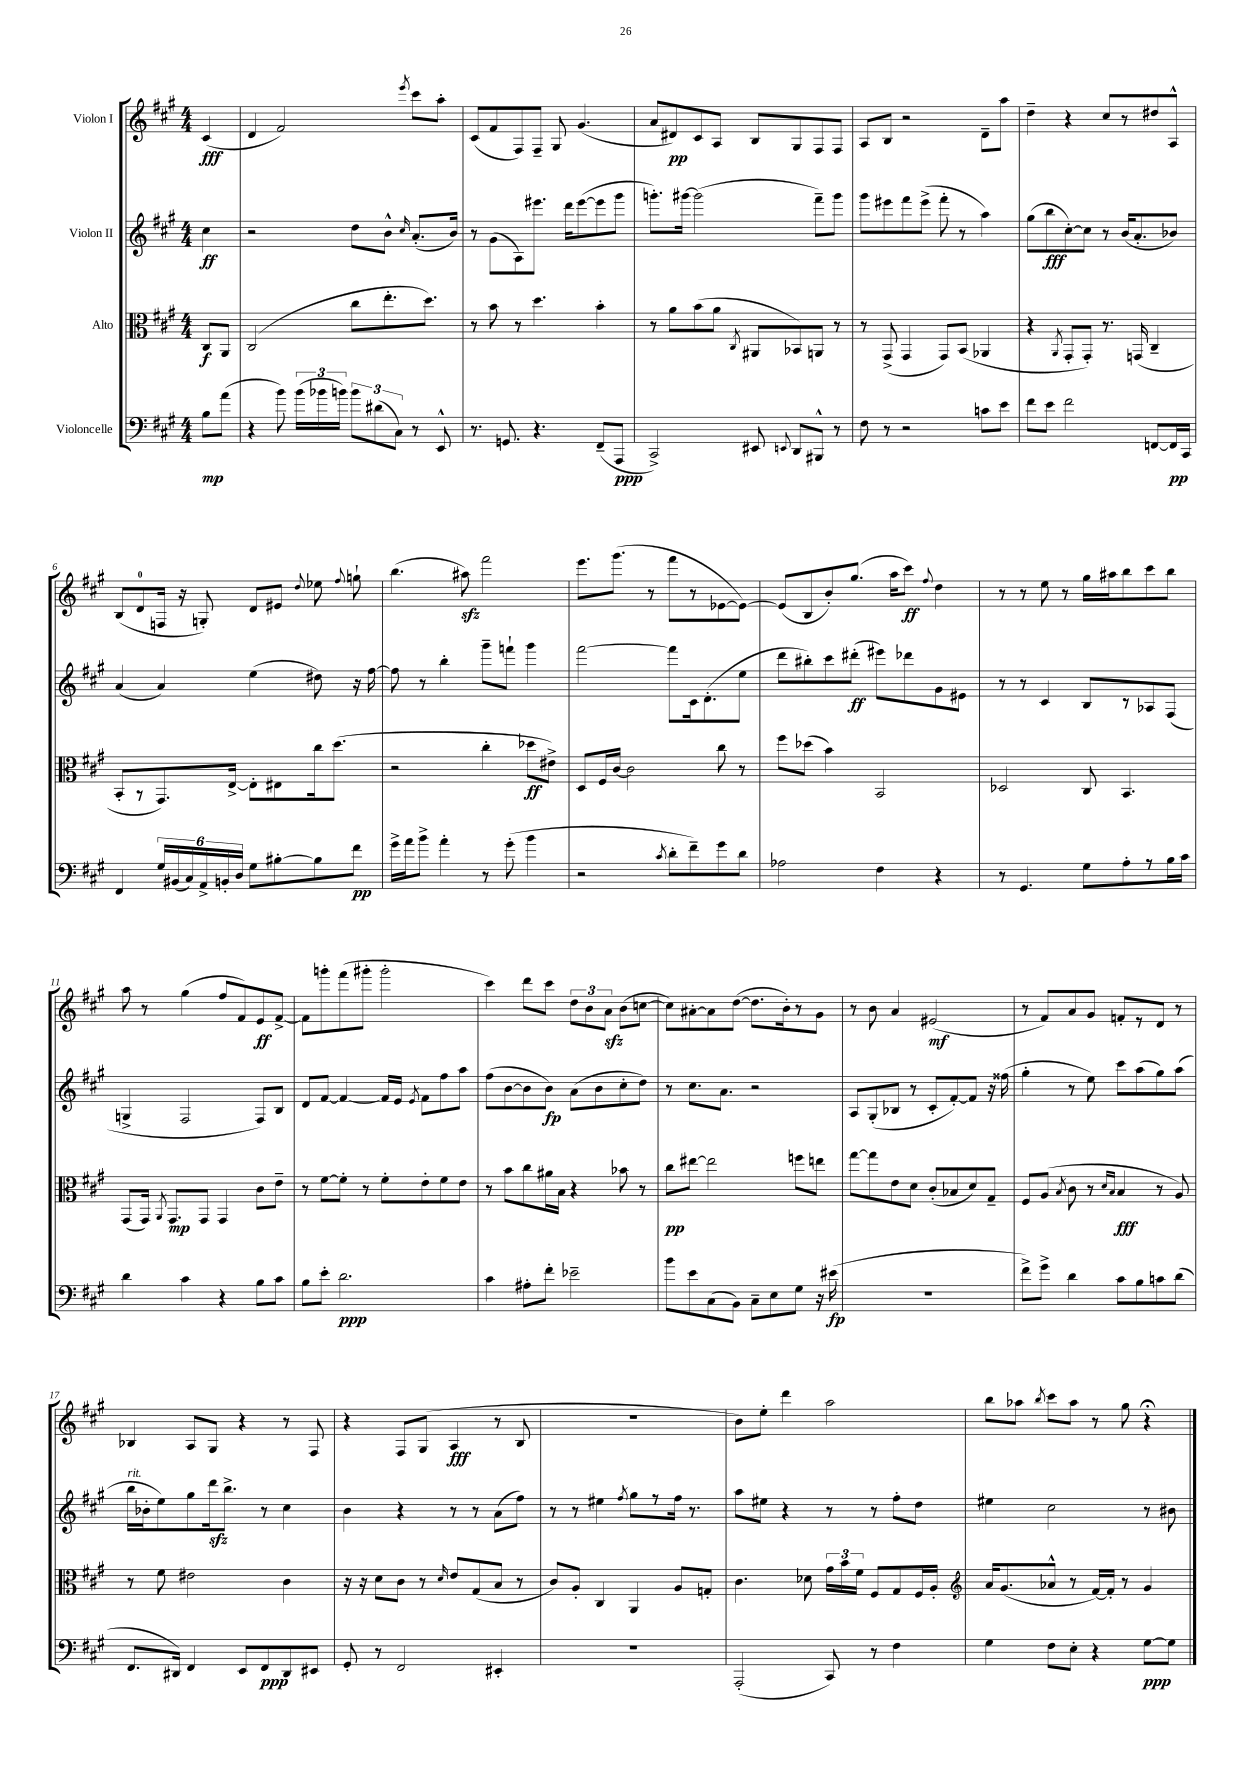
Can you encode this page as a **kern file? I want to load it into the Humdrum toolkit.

**kern	**kern	**kern	**kern
*staff4	*staff3	*staff2	*staff1
*clefF4	*clefC3	*clefG2	*clefG2
*k[f#c#g#]	*k[f#c#g#]	*k[f#c#g#]	*k[f#c#g#]
*M4/4	*M4/4	*M4/4	*M4/4
8B	8C#	4cc#	(4c#
(8a	8AA	.	.
=	=	=	=
4r	(2C#	2r	4d
8b)	.	.	2f#)
(24b	.	.	.
24b-	.	.	.
24b)	.	.	.
12b	8cc#	8dd	.
(12d#	.	.	.
.	8.ee'	8b^^	.
12C#)	.	.	.
.	.	16qqcc#	8qeee
8r	.	(8.a'	8ccc#
.	8.dd)	.	.
8EE^^	.	.	8aa'
.	.	16b)	.
=	=	=	=
8.r	8r	8r	(8c#
.	8b	(8g#	8f#
8.GG	.	.	.
.	8r	8A)	8F#)
4.r	4.dd	8.eee#	8F#~
.	.	.	8G#
.	.	16ddd	.
.	.	([8eee#	(4.g#
(8FF#~	4b'	8eee#]	.
8AAA	.	8ggg#	.
=	=	=	=
2CC#^)	8r	8.ggg')	8a
.	8a	.	8d#)
.	.	[16ggg#	.
.	(8b	(2ggg#]	8c#
.	8a	.	8A
.	8qC#	.	.
8EE#	8AA#	.	8B
8qqEE	.	.	.
8DD	8BB-)	.	8G#
8BBB#^^	8AA	8fff#~)	8F#
8r	8r	8ggg#	8F#
=	=	=	=
8F#	8r	8ggg#	8A
8r	(8GG#^	8eee#	8B
2r	4GG#	8fff#	2r
.	.	(8eee#^	.
.	8GG#)	8fff#'	.
.	(8BB	8r	.
8c	4AA-	4aa)	8d~
8e	.	.	8aa
=	=	=	=
8f#	4r	(8gg#	4dd~
8e	.	8bb	.
.	8qAA	.	.
2f#	8GG#'	[8cc#')	4r
.	8GG#')	8cc#]	.
.	8.r	8r	8cc#
.	.	(16b	8r
.	(16GG	8.a'	.
[8FF	4C#~	.	8dd#
16FF]	.	8b-)	8A^^
16CC#	.	.	.
=	=	=	=
4FF#	8BB'	(4a	(8B
.	8r	.	8d
24G#	8.GG#)	4a)	16F
(24BB#	.	.	.
.	.	.	16r
24C#)	.	.	.
24AA^	.	.	8G')
24BB'	.	.	.
.	[16E^	.	.
24D	.	.	.
8G#	8E']	(4ee	8d
[8B#'	8E#	.	8e#
.	.	.	8qqdd
8B#]	16cc#	8dd#)	8ee-
.	(8.dd	.	.
.	.	.	8qqff#
8f#	.	16r	8gg`
.	.	[16ff#	.
=	=	=	=
16g#^	2r	8ff#]	(4.bb
16a	.	.	.
8b^	.	8r	.
4a'	.	4bb'	.
.	.	.	8aa#)
8r	4cc#'	8ggg#~	2fff#
(8g#'	.	8fff`	.
4b	8dd-	4ggg#	.
.	8e#^)	.	.
=	=	=	=
2r	8D	[2fff#	8.eee
.	16F#	.	.
.	[16c#	.	(8.ggg#
.	2c#]	.	.
.	.	.	8r
8qc#	.	.	.
8d'	.	8fff#]	8fff#
8f#~)	.	16c#	8r
.	.	(8.d'	.
8g#	8cc#	.	[8e-
8d	8r	8ee	8e-_)
=	=	=	=
2A-	8ff#	8ddd	(8e-]
.	(8dd-	8bb#')	8B
.	4b)	8ccc#	8b')
.	.	(8ddd#'	(8.gg#
4F#	2BB	8eee#)	.
.	.	.	16aa
.	.	8ddd-	8ccc#)
.	.	.	8qqff#
4r	.	8g#	4dd
.	.	8e#	.
=	=	=	=
8r	2D-	8r	8r
4.GG#	.	8r	8r
.	.	4c#	8ee
.	.	.	8r
8G#	8C#	8B	16gg#
.	.	.	16aa#
8A'	4.BB	8r	8bb
8r	.	8A-	8ccc#
16B	.	(8F#	8bb
16c#	.	.	.
=	=	=	=
4d	(8GG#	4G^	8aa
.	16GG#)	.	8r
.	8qAA	.	.
.	8.GG#	.	.
4c#	.	2F#	(4gg#
.	8GG#	.	.
4r	4GG#	.	8ff#
.	.	.	8f#)
8B	8c#	8F#)	8e
8c#	8e~	8B	[8f#^
=	=	=	=
8B	8r	8d	8f#]
8e'	[8f#	[8f#	8ggg'
2.d	8f#']	4f#_	(8fff#
.	8r	.	8ggg#'
.	8f#'	16f#]	2ggg#'
.	.	16e	.
.	.	8qe	.
.	8e'	8f#	.
.	8f#	8ff#	.
.	8e	8aa	.
=	=	=	=
4c#	8r	(8ff#	4ccc#)
.	8b	[8b	.
8A#'	8cc#	8b]	8ddd
8f#'	16a#	8b)	8ccc#
.	16B	.	.
2e-~	4r	(8a	12dd
.	.	.	12b
.	.	8b	.
.	.	.	12a
.	8b-	8cc#'	(8b
.	8r	8dd)	[8cc
=	=	=	=
8b	8cc#	8r	8cc])
8e	[8ee#	8.cc#	[8a#'
(8C#	2ee#]	.	8a#]
.	.	8.a	.
8BB)	.	.	([8dd
8C#~	.	2r	8.dd]
8E	.	.	.
.	.	.	16b')
8G#	8ff	.	8r
16r	8ee	.	8g#
(16e#	.	.	.
=	=	=	=
1r	[8gg#	8A	8r
.	8gg#]	(8G#'	8b
.	8e	8B-	4a
.	8d	8r	.
.	(8c#'	8c#'	(2e#
.	8B-	[8f#')	.
.	8d)	8f#]	.
.	8G#~	16r	.
.	.	(16ff##	.
=	=	=	=
8f#^)	8F#	4gg#'	8r
8g#^	(8A	.	8f#)
.	8qB	.	.
4d	8c#	8r	8a
.	8r	8ee)	8g#
.	16qqd	.	.
.	16qqB	.	.
8c#	4B	8ccc#	8f'
8B	.	(8aa	8r
8c	8r	8gg#)	8d
(8d	8A)	(8aa	8r
=	=	=	=
8.FF#	8r	16bb	4B-
.	.	16b-'	.
.	8f#	8ee)	.
16DD#)	.	.	.
4FF#	2e#	8gg#	8A
.	.	16ddd	8G#
.	.	8.bb^	.
8EE	.	.	4r
8FF#	.	8r	.
8DD#	4c#	4cc#	8r
8EE#	.	.	8F#
=	=	=	=
8GG#'	16r	4b	4r
.	16r	.	.
8r	8d	.	.
2FF#	8c#	4r	8F#
.	8r	.	(8G#
.	16qqd	.	.
.	8e	8r	4A
.	(8G#	8r	.
4EE#'	8B	(8a	8r
.	8r	8ff#)	8B
=	=	=	=
1r	8c#)	8r	1r
.	8A'	8r	.
.	4C#	4ee#	.
.	.	8qff#	.
.	4AA	8gg#	.
.	.	8r	.
.	8A	16ff#	.
.	.	8.r	.
.	8G'	.	.
=	=	=	=
(2AAA'	4.c#	8aa	8b)
.	.	8ee#	8ee'
.	.	4r	4ddd
.	8d-	.	.
8CC#)	24g#	8r	2aa
.	24b	.	.
.	24f#	.	.
8r	8F#	8r	.
4F#	8G#	8ff#'	.
.	16F#	8dd	.
.	16A'	.	.
=	=	=	=
*	*clefG2	*	*
4G#	16a	4ee#	8bb
.	(8.g#	.	.
.	.	.	8aa-
.	.	.	8qbb
8F#	8a-^^	2cc#	8ccc#
8E'	8r	.	8aa-
4r	[16f#)	.	8r
.	16f#']	.	.
.	8r	.	8gg#
[8G#	4g#	8r	4r;
8G#]	.	8b#	.
==	==	==	==
*-	*-	*-	*-
